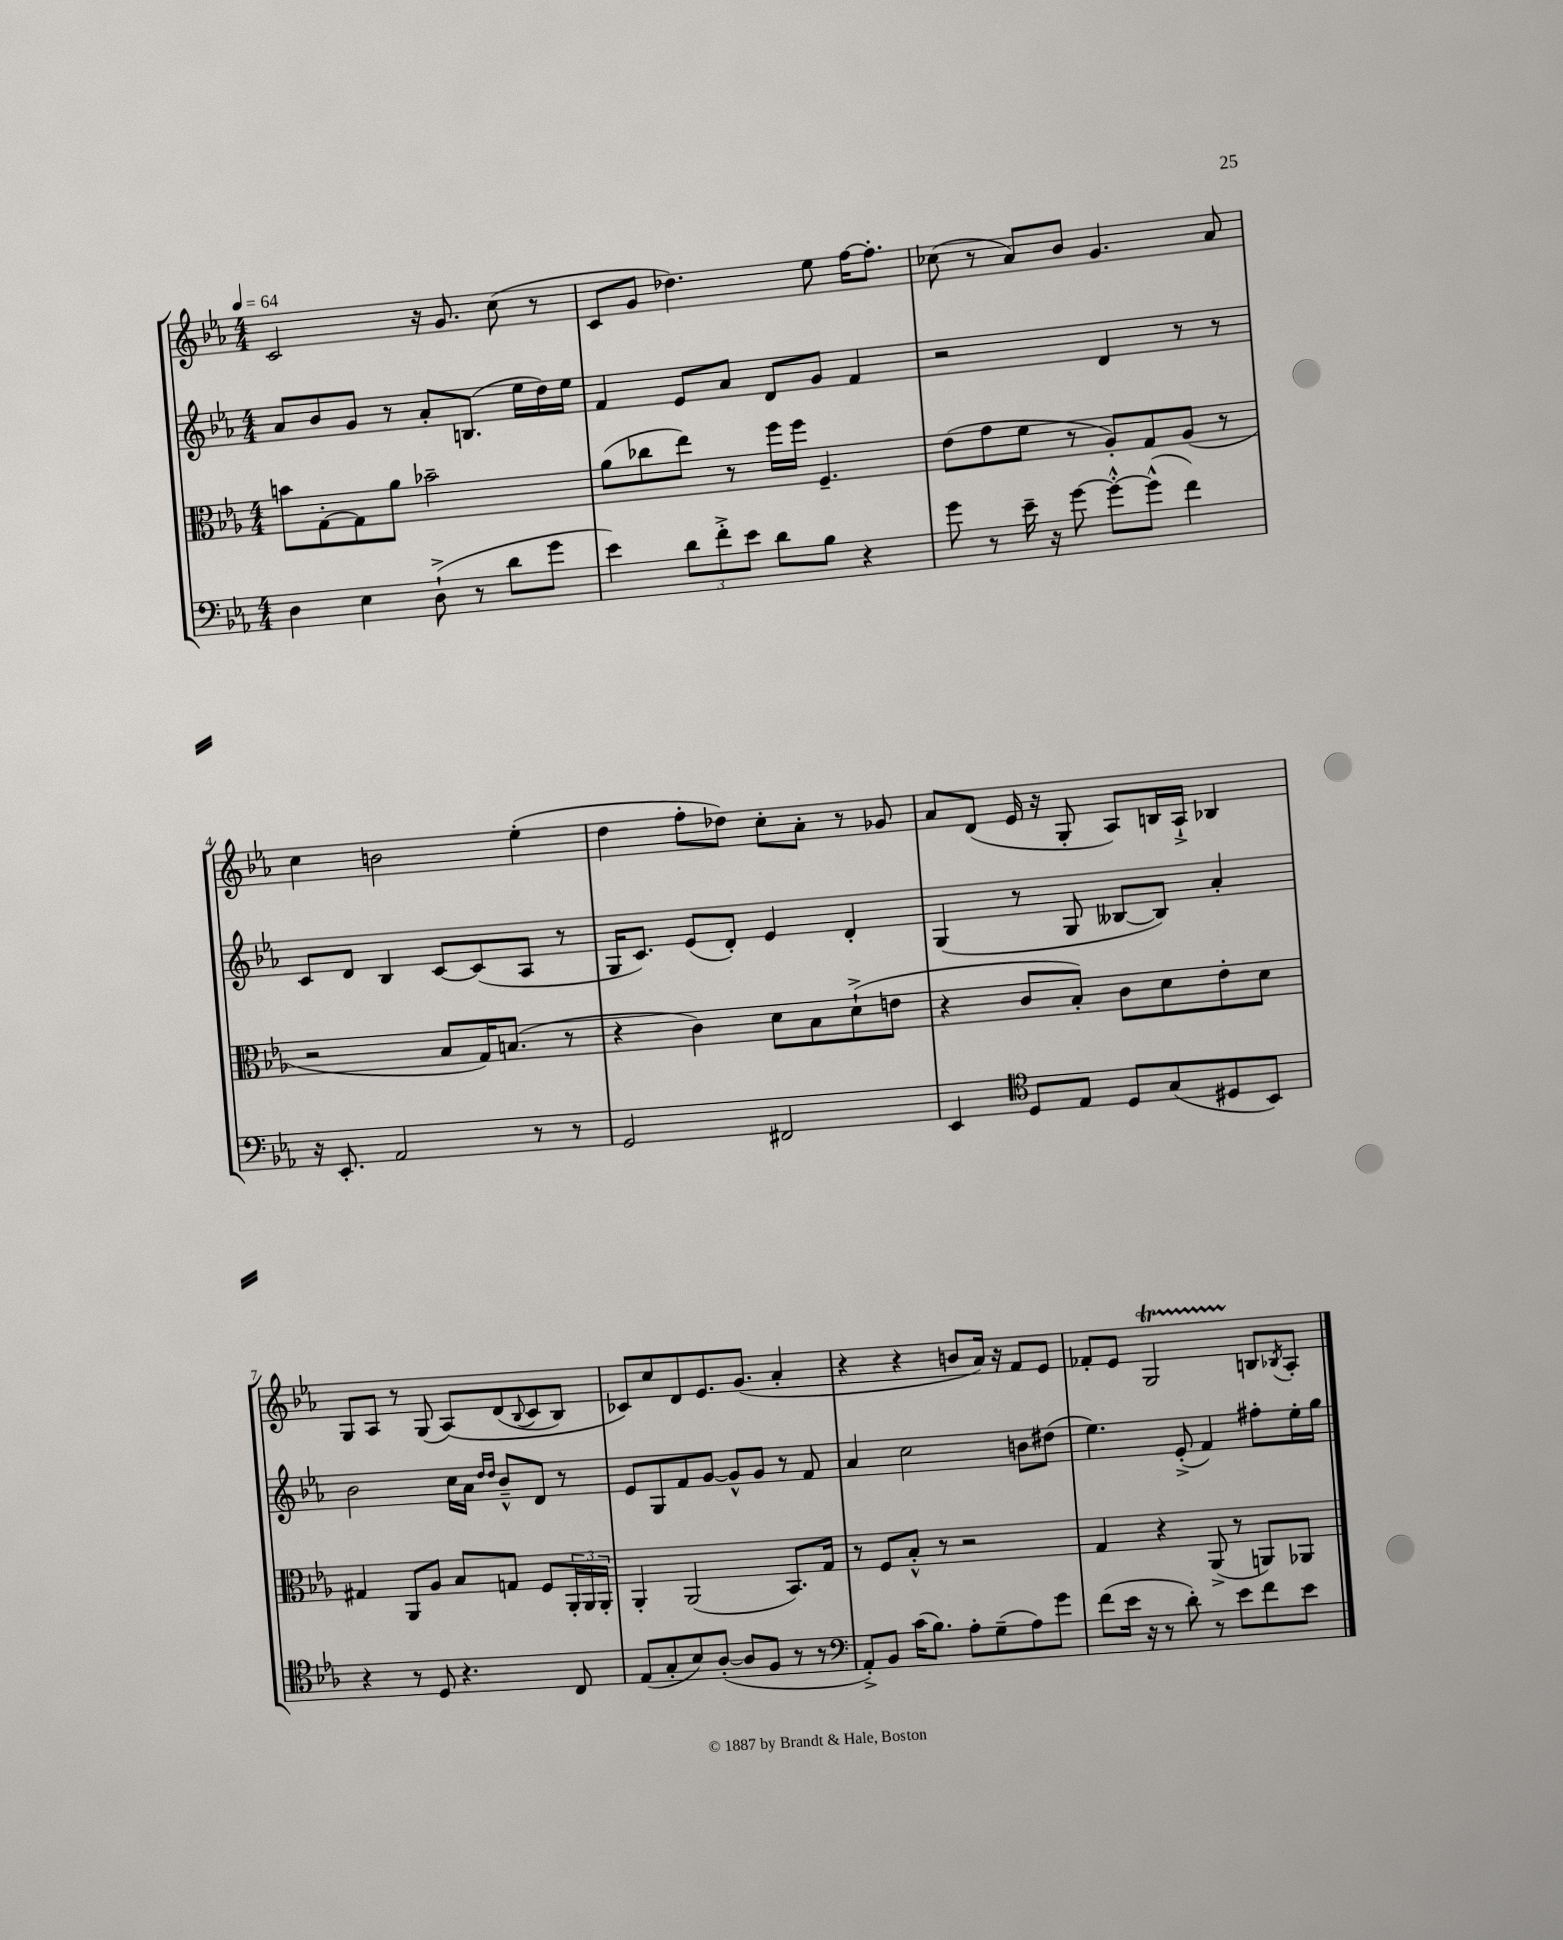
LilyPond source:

<<
\new StaffGroup <<
\new Staff = "s0" {
    \clef treble \key ees \major \numericTimeSignature \time 4/4 \tempo 4 = 64
    c'2 r16 g'8. c''8( r8 |
    c'8 g'8 des''4.) ees''8 f''16~ f''8.-. |
    ces''8( r8 aes'8) bes'8 g'4. aes'8 |
    c''4 b'2 ees''4-.( |
    d''4 f''8-. des''8) c''8-. aes'8-. r8 ges'8 |
    aes'8 d'8( ees'16 r16 g8-. aes8) b16 aes16-!-> bes4 |
    g8 aes8 r8 g8( aes8)\( d'8( \appoggiatura { bes8 } c'8 bes8) |
    ces'8\) c''8 d'8 ees'8. g'8.( aes'4-. |
    r4 r4 b'8 aes'16) r16 f'8 ees'8 |
    fes'8-. ees'8 g2\startTrillSpan b8\stopTrillSpan \acciaccatura { bes8 } aes8-. \bar "|." |
}
\new Staff = "s1" {
    \clef treble \key ees \major \numericTimeSignature \time 4/4
    aes'8 bes'8 g'8 r8 aes'8-. b8.( ees''16 d''16) ees''16 |
    f'4 ees'8 aes'8 d'8 g'8 f'4 |
    r2 d'4 r8 r8 |
    c'8 d'8 bes4 c'8~ c'8( aes8 r8 |
    g16 c'8.) ees'8( d'8-.) ees'4 d'4-. |
    g4( r8 g8 beses8~ beses8) aes'4-. |
    bes'2 c''16 aes'16 \grace { d''16 d''16 } bes'8---^ d'8 r8 |
    ees'8 g8 f'8 g'8~ g'8-^ g'8 r8 f'8 |
    aes'4 c''2 b'8 dis''8( |
    ees''4.) ees'8-.->( f'4) fis''8-. ees''16-. g''16 \bar "|." |
}
\new Staff = "s2" {
    \clef alto \key ees \major \numericTimeSignature \time 4/4
    b'8 g8~-. g8 aes'8 bes'2-- |
    aes'8( ces''8 ees''8) r8 f''16 f''16 f4.-- |
    ees'8( g'8 f'8 r8 aes8-.) g8 aes8( r8 |
    r2 bes8 g16) b8.( r8 |
    r4 c'4) d'8 bes8 d'8-!->( e'8 |
    r4 c'8 bes8-.) c'8 d'8 ees'8-. d'8 |
    gis4 aes,8 aes8 bes8 g8 f8 \tuplet 3/2 { aes,16-. aes,16 aes,16-. } |
    aes,4-. aes,2( bes,8.) g16 |
    r8 f8 bes8-.-^ r8 r2 |
    g4 r4 aes,8->( r8 a,8) aes,8 \bar "|." |
}
\new Staff = "s3" {
    \clef bass \key ees \major \numericTimeSignature \time 4/4
    d4 ees4 d8-!->( r8 d'8 g'8 |
    ees'4) \tuplet 3/2 { d'8 f'8-.-> ees'8 } d'8 bes8 r4 |
    g'8 r8 ees'16-- r16 g'8~ g'8~-.-^ g'8-^( f'4) |
    r16 ees,8.-. aes,2 r8 r8 |
    g,2 fis,2 |
    ees,4 \clef tenor d8 ees8 d8 g8( dis8 bes,8) |
    r4 r8 d8 r4. c8 |
    ees8( g8-. bes8) aes8~-.( aes8 f8 r8 r8 |
    \clef bass aes,8-.->) bes,8 c'16( bes8.) aes8-. g8--( aes8) g'8 |
    f'8( ees'16 r16 r8 d'8-.) r8 ees'8 f'8 ees'8 \bar "|." |
}
>>
>>
